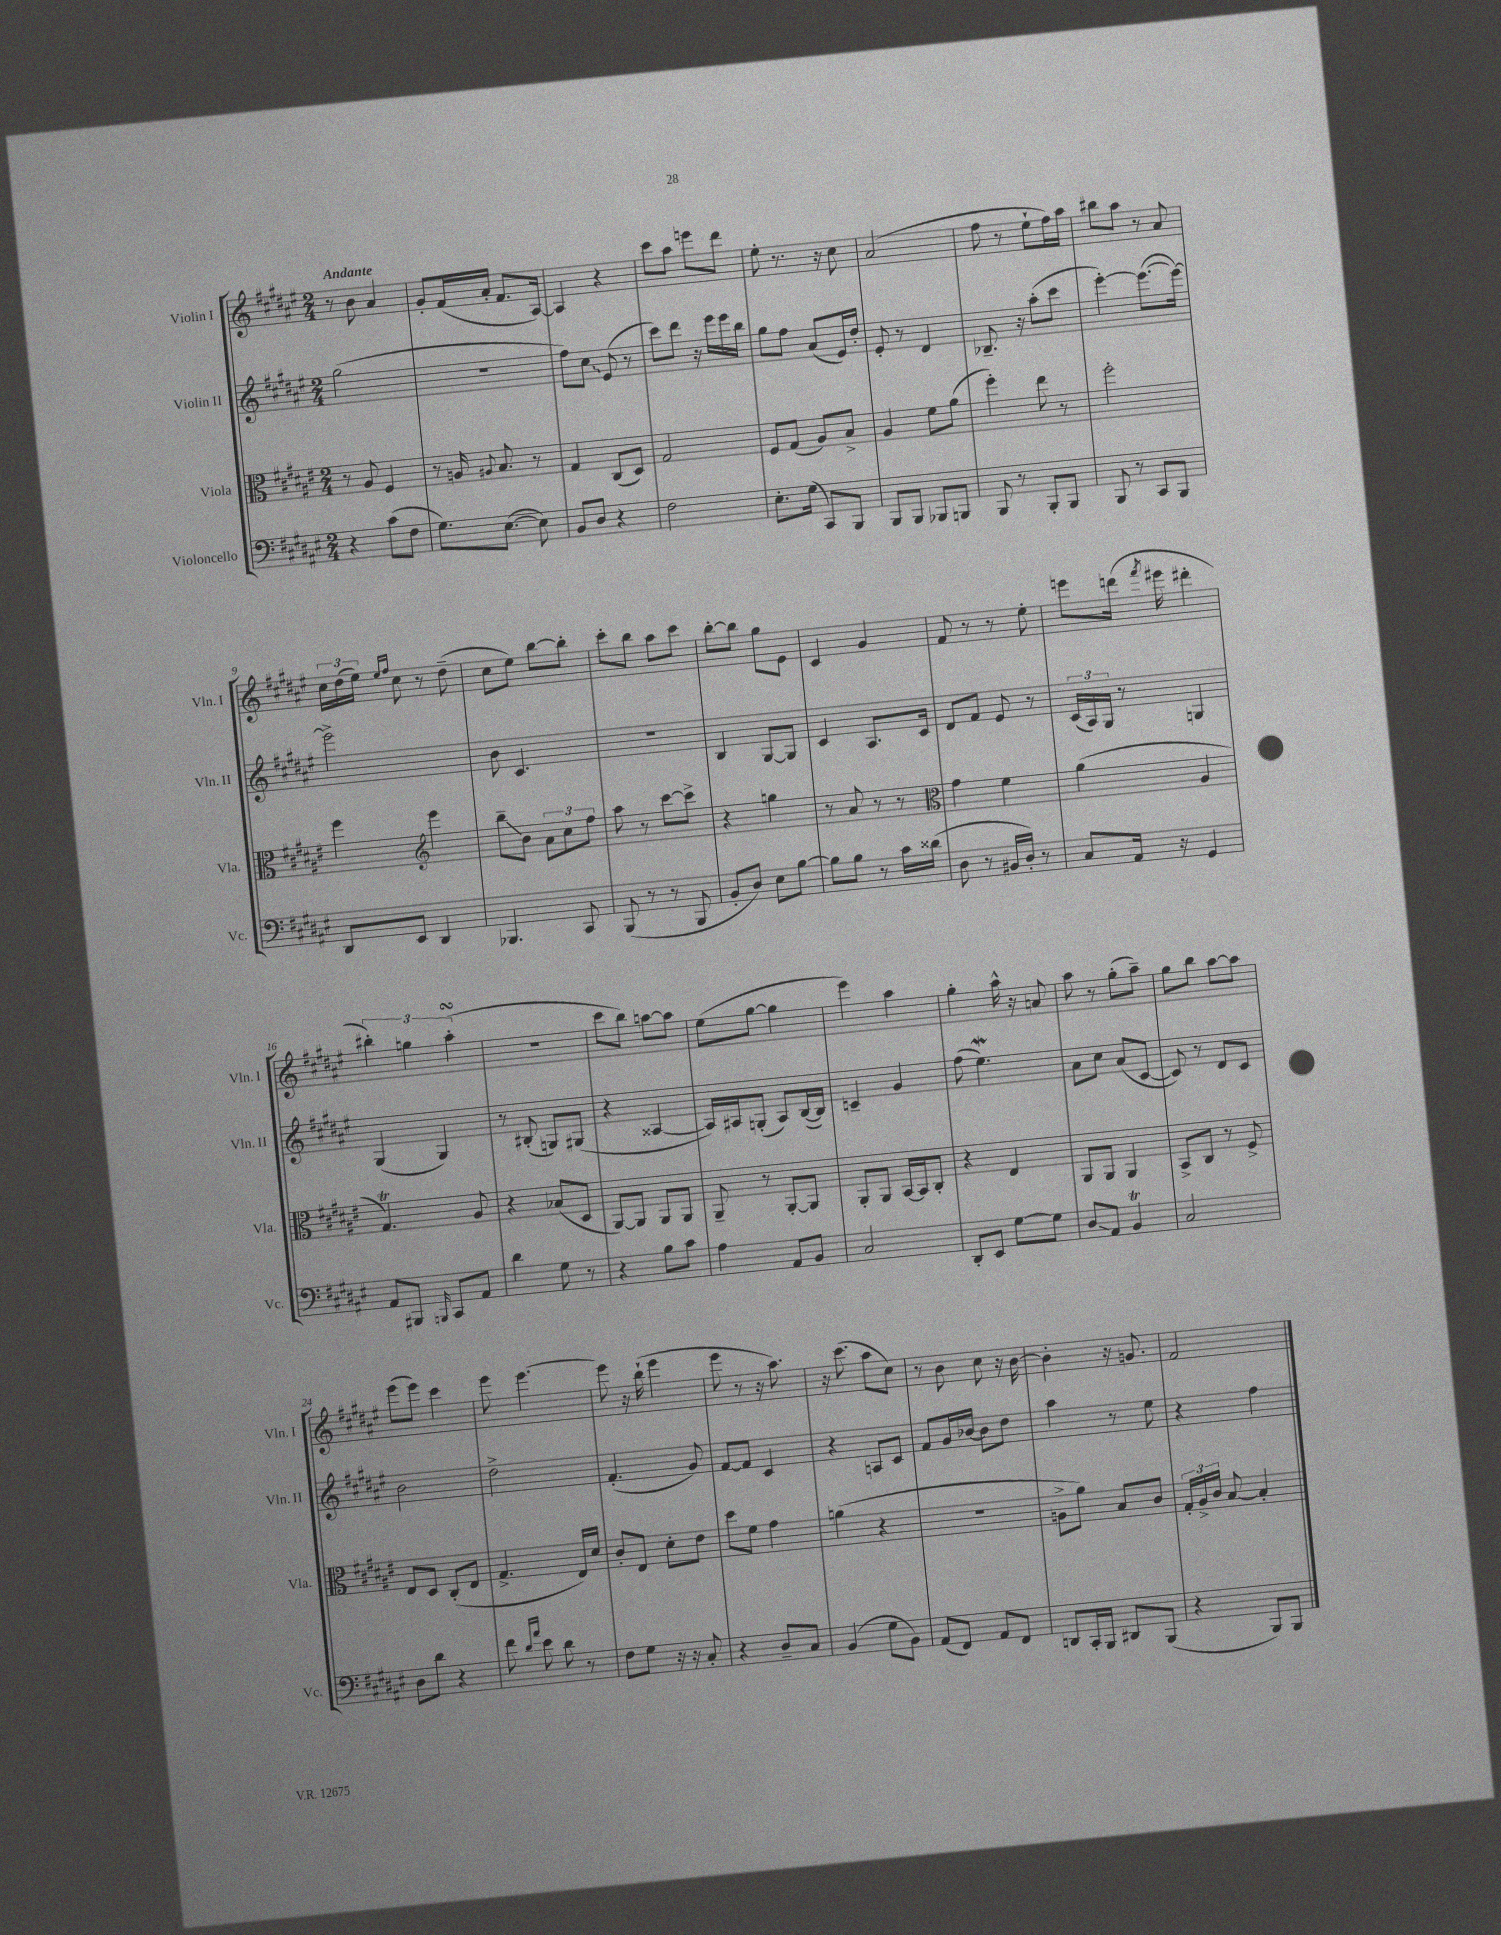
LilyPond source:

<<
\new StaffGroup <<
\new Staff = "s0" \with { instrumentName = "Violin I" shortInstrumentName = "Vln. I" } {
    \clef treble \key fis \major \numericTimeSignature \time 2/4 \tempo "Andante"
    \autoBeamOff r8 b'8 ais'4 |
    gis'8[-. fis'16( ais'16]-. fis'8.[ ais16]~) |
    ais4 r4 |
    cis'''8[ ais''8] e'''8[ dis'''8] |
    eis''8-. r8. r16 cis''8 |
    ais'2( |
    fis''8 r8 eis''8[-! fis''16) ais''16] |
    bis''8[ ais''8] r8 ais'8 |
    \tuplet 3/2 { cis''16[ dis''16( eis''16]) } \grace { eis''16[ fis''16] } cis''8 r8 dis''8--( |
    cis''8[ eis''8]) b''8[~ b''8]-. |
    cis'''8[-. b''8] ais''8[ cis'''8] |
    b''8[~-. b''8] gis''8[ eis'8] |
    cis'4 gis'4 |
    fis'8 r8 r8 eis''8-. |
    e'''8[ d'''16]( \acciaccatura { fis'''8 } eis'''16 dis'''4-. |
    \tuplet 3/2 { bis''4-.) g''4 ais''4-.\turn( } |
    r2 |
    cis'''8[ b''8]) a''8[~ a''8] |
    eis''8[( gis''8]~ gis''4 |
    eis'''4) ais''4 |
    gis''4-. ais''16-^ r16 a'8 |
    ais''8 r8 gis''8[-.( ais''8]--) |
    gis''8[ b''8] ais''8[~ ais''8] |
    eis'''8[( eis'''8]) cis'''4 |
    eis'''8 eis'''4.~ |
    eis'''8 r16 b''16-!( eis'''4 |
    eis'''8 r8 r16 ais''8.) |
    r16 cis'''8.( ais''8[ cis''8]) |
    r8 b'8 cis''8 r16 b'16~ |
    b'4-. r16 g'8. |
    fis'2 \bar "|." |
}
\new Staff = "s1" \with { instrumentName = "Violin II" shortInstrumentName = "Vln. II" } {
    \clef treble \key fis \major \numericTimeSignature \time 2/4
    \autoBeamOff gis''2( |
    r2 |
    fis''8[) \once \override Glissando.style = #'zigzag cis''8]\glissando eis'8( r8 |
    cis'''8[) dis'''8] r16 eis'''16[ eis'''16 b''16] |
    gis''8[ fis''8] ais'8[( eis'16) dis''16]-. |
    eis'8-. r8 dis'4 |
    bes8.-- r16 ais''8[-.( cis'''8] |
    eis'''4~-.) eis'''8.[~( eis'''16]~) |
    eis'''2-> |
    b'8 cis'4. |
    r2 |
    b4 gis8[~ gis8] |
    cis'4 ais8.[ cis'16] |
    dis'8[ fis'8] eis'8 r8 |
    \tuplet 3/2 { cis'16[( ais16) gis16] } r8 g4 |
    gis4( gis4) |
    r8 bis8-.( g8[) gis8]( |
    r4 aisis4~ |
    aisis16[) ais16 g8]-.( ais8[) b16~( b16]) |
    c'4-- gis'4 |
    fis''8( eis''4.\mordent) |
    ais'8[ cis''8] ais'8[( cis'8]~ |
    cis'8) r8 dis'8[ cis'8] |
    b'2 |
    dis''2-> |
    fis'4.-.( gis'8) |
    fis'8[~ fis'8] cis'4 |
    r4 a8[ cis'8] |
    fis'8[ gis'16 bes'16]~ bes'8[ dis''8] |
    ais''4 r8 eis''8 |
    r4 fis''4 \bar "|." |
}
\new Staff = "s2" \with { instrumentName = "Viola" shortInstrumentName = "Vla." } {
    \clef alto \key fis \major \numericTimeSignature \time 2/4
    \autoBeamOff r8 ais8 fis4 |
    r8 a16 \appoggiatura { ais8 } b8. r8 |
    gis4 cis8[( dis8]) |
    gis2 |
    fis8[ gis8]( ais8[) b8]-> |
    ais4 fis'8[ ais'8]( |
    fis''4-.) eis''8 r8 |
    fis''2-. |
    fis''4 \clef treble eis'''4 |
    b''8[--\glissando b'8] \tuplet 3/2 { ais'8[ cis''8 fis''8] } |
    ais''8 r8 cis'''8[~ cis'''8]-> |
    r4 g''4 |
    r8 ais'8 r8 r8 |
    \clef alto gis'4 fis'4 |
    ais'4( ais4 |
    gis4.\trill) ais8 |
    r4 bes8[( dis8] |
    ais,8[~) ais,8] ais,8[ ais,8] |
    ais,8-- r8 ais,8[~-. ais,8] |
    ais,8[-. ais,8] b,16[~ b,16 cis8]-. |
    r4 eis4 |
    ais,8[ ais,8] ais,4 |
    b,8[-> cis8] r8 fis8-> |
    eis8[ dis8] cis8[-.( eis8] |
    gis4.-> eis16[) dis'16] |
    cis'8[-. eis8] dis'8[-. eis'8] |
    dis''8[ fis'8] gis'4 |
    a'4( r4 |
    r2 |
    a8[-> ais'8]) b8[ cis'8] |
    \tuplet 3/2 { gis16[-. ais16-> cis'16] } b8~ b4-. \bar "|." |
}
\new Staff = "s3" \with { instrumentName = "Violoncello" shortInstrumentName = "Vc." } {
    \clef bass \key fis \major \numericTimeSignature \time 2/4
    \autoBeamOff r4 cis'8[( fis8] |
    gis8.[) eis8.]~( eis8) |
    b,8[ dis8] r4 |
    fis2 |
    eis8.[-. gis16]( cis,8[) b,,8] |
    b,,8[ b,,8] bes,,8[ b,,8] |
    b,,8 r8 b,,8[-. b,,8] |
    b,,8 r8 cis,8[ b,,8] |
    dis,8[ eis,8] dis,4 |
    bes,,4. cis,8 |
    b,,8( r8 r8 b,,8 |
    b,8[-. dis8]) eis8[ b8]~ |
    b8[ b8] r8 cis'16[ disis'16]( |
    dis8 r8 bis,16[ dis16]-.) r8 |
    cis8[ ais,16] r16 gis,4 |
    ais,8[ bis,,8] \grace { b,,16 } cis,8[ ais,8] |
    dis'4 gis8 r8 |
    r4 b8[ cis'8] |
    ais4 ais,8[ b,8] |
    cis2 |
    dis,8[-. eis,8] gis8[~ gis8] |
    dis8[\glissando ais,8] b,4\trill |
    cis2 |
    dis8[ dis'8] r4 |
    fis'8 \grace { dis'16[ ais'16] } eis'8 dis'8 r8 |
    fis8[ gis8] r16 r16 cis8-. |
    r4 dis8[-- cis8] |
    b,4( gis8[ b,8]) |
    ais,8[( fis,8]) ais,8[ fis,8] |
    d,8[ cis,16-. b,,16] dis,8[ b,,8]( |
    r4 b,,8[) b,,8] \bar "|." |
}
>>
>>
